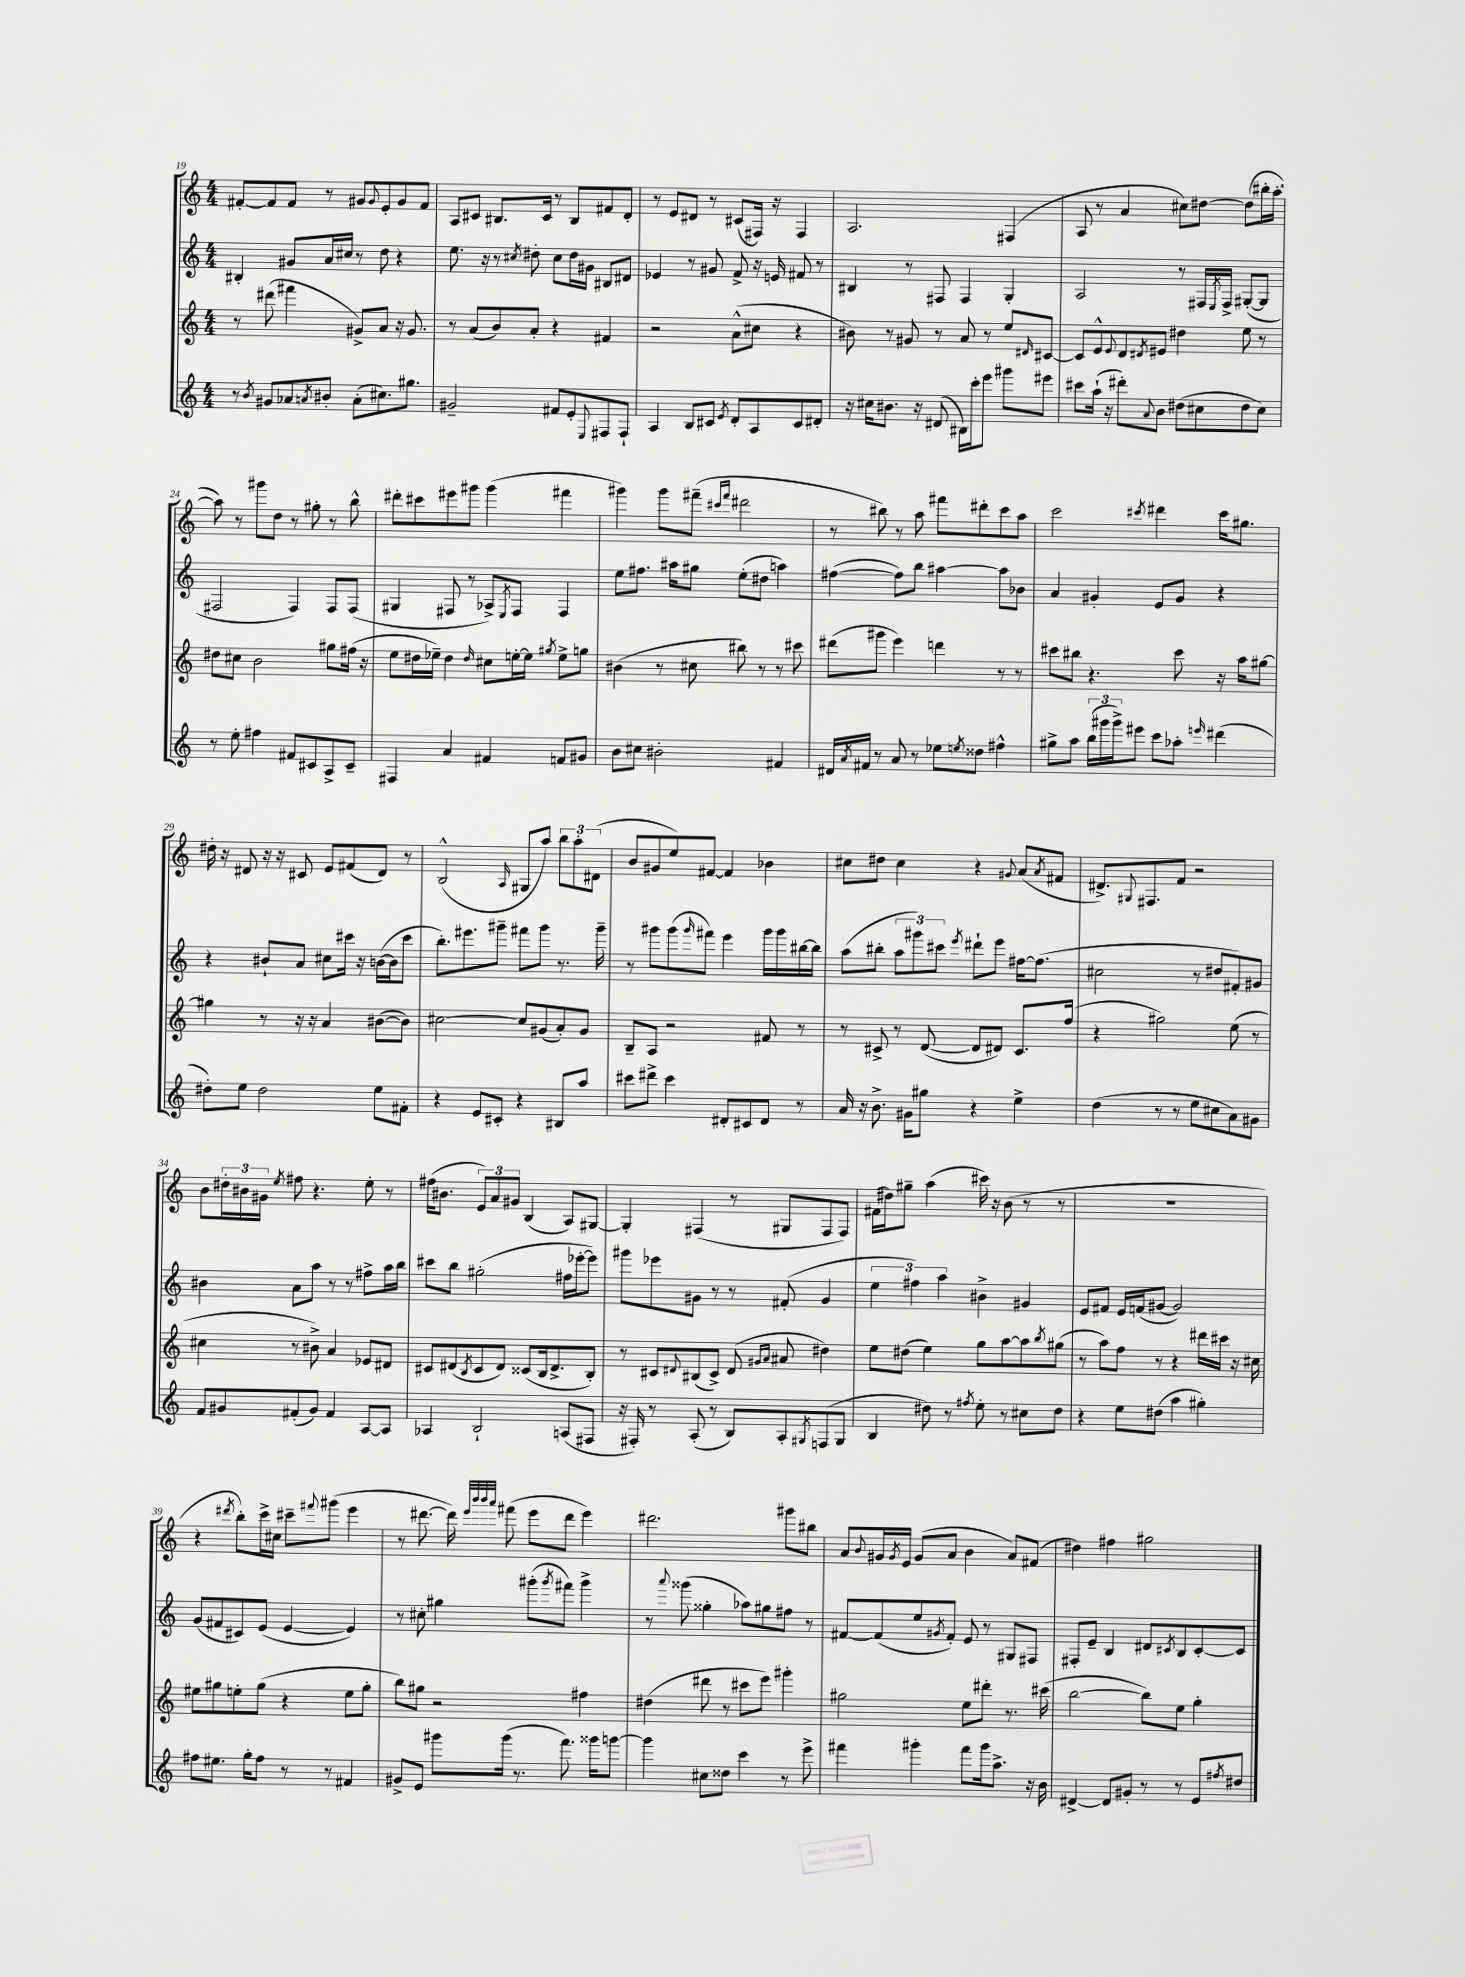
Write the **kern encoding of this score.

**kern	**kern	**kern	**kern
*part4	*part3	*part2	*part1
*staff4	*staff3	*staff2	*staff1
*clefG2	*clefG2	*clefG2	*clefG2
*k[]	*k[]	*k[]	*k[]
*M4/4	*M4/4	*M4/4	*M4/4
=19	=19	=19	=19
8r	8r	4B#X'/	[8f#X'/L
8qb/	.	.	.
8g#X/L	(8ddd#X\	.	8f#/]
8a-X/	4fff#X\	8g#X/L	8f#/J
8qan/	.	.	.
8b#X'/J	.	16a/L	8r
.	.	16cc#X/JJ	.
(8a'\L	8g#X^/L)	8r	8g#X/L
.	.	.	8qqg#/
8.cc#X\)	8a/J	8dd\	8e'/
.	16r	4r	8g#/
8.gg#X\J	8.g#/	.	.
.	.	.	8f#/J
=20	=20	=20	=20
2g#X~/	8r	8.ee\	8A/L
.	(8a/L	.	8c#X/J
.	.	16r	.
.	8b/)	8r	8.B#X/L
.	.	8qcc#X/	.
.	8a'/J	8dd#X'\	.
.	.	.	16c#/Jk
8f#X/L	4r	8cc#\L	8r
8e'/	.	16dd#\L	8B#/L
.	.	16g#X\JJ	.
8qqE/	.	.	.
8F#X/	4f#X/	8B#X/L	8f#X/
8F#`/J	.	8d#X/J	8d'/J
=21	=21	=21	=21
4A/	2r	4e-X/	8r
.	.	.	8e/L
8B/L	.	8r	8d#X/J
8c#X/J	.	8g#X/	8r
8qe/	.	.	.
8d'/L	(8a^^\L	8f^/	(8c#X/L
8A/	8cc#X\J	16r	16F#X/Jk)
.	.	16en/	16r
8c#/	4r	8f#X/	4F#/
8d#X'/J	.	8r	.
=22	=22	=22	=22
16r	8b#X\)	4B#X/	2.A/
16cc#X\KL	.	.	.
8.b#X\J	8r	.	.
.	8g#X/	8r	.
16r	.	.	.
(8d#X/	8r	8F#X/	.
16B#X\LL)	8a/	4F#/	.
16ccc'\J	.	.	.
8eee\J	8r	.	.
8ggg#X\L	8ee/L	4G'/	(4F#X/
.	16qqd#X/	.	.
8eee#X\J	[8c#X/J	.	.
=23	=23	=23	=23
8ccc#X\L	8c#/L]	2A/	8A/
(16aa`\Jk	8e^^/	.	8r
16r	.	.	.
.	8qqe/	.	.
8ddd#X'\L)	8d/	.	4a/
8qqa/	8qd#X/	.	.
8b\J	8e#X/J	.	.
(8dd#X\L	4dd#X\	8r	8cc#X\L)
8cc#X\	.	16F#X/LL	[8dd#X\J
.	.	8qE/	.
.	.	16F#^/JJ	.
8dd#\	8ee\	([8G#X'/L	(8dd#\L]
8cc#\J)	8r	8G#/J]	16bb#X'\L
.	.	.	[16aa'\JJ
!!LO:LB:g=z
=24	=24	=24	=24
8r	8dd#X\L	2F#X/	8aa\])
8ee'\	8cc#X\J	.	8r
4ff#X\	2b\	.	8ggg#X\L
.	.	.	8dd\J
8f#X/L	.	4F#/)	8r
8c#X/	.	.	8gg#X'\
8A^/	8gg#X\L	8F#/L	8r
8c#~/J	(16ff#X\Jk	(8F#/J	8bb^^\
.	16r	.	.
=25	=25	=25	=25
4F#X/	8ee\L	4G#X/	8ddd#X'\L
.	16dd#X\L	.	8ccc#X\
.	16ee-X~\JJ)	.	.
4a/	4dd#\	8F#X/	8eee#X\
.	.	8r	8ggg#X\J
.	16qqdd#/	.	.
4f#X/	8cc#X\L	8A-X^/L)	(4ggg#\
.	.	8qE/	.
.	[16een'\L	8F#/J	.
.	16ee\JJ]	.	.
.	8qgg#X/	.	.
8fn/L	8ee^\L	4F#/	4fff#X\
8g#X/J	8ggn\J	.	.
=26	=26	=26	=26
8b\L	(4b#X\	8ee\L	4ggg#X\)
8cc#X\J	.	8.ff#X\J	.
2b#X'\	8r	.	8ggg#\L
.	.	16aa#X\KL	.
.	8cc#X\	8gg#X\J	(8fff#X~\J
.	.	.	16qqccc#X/LL
.	.	.	16qqfff#/JJ
.	8bb#X\)	(8ee'\L	2ddd#X\
.	8r	8dd#X\J	.
4f#X/	8r	4aan\)	.
.	8ccc#X\	.	.
=27	=27	=27	=27
16d#X/LL	(8ddd#X\L	([4ff#X\	8r
8qa/	.	.	.
16f#X/JJ	.	.	.
8r	8ggg#X\J	.	8bb#X\)
8a/	4eee\)	8ff#\L])	8r
8r	.	8bb\J	8aa\
8ee-X\L	4dddn\	[4aa#X\	8fff#X\L
8qeen/	.	.	.
8dd##X\J	.	.	8ddd#X'\
4ff#X^^\	8r	8aa#\L]	8ccc\
.	8r	8b-X\J	8aa\J
=28	=28	=28	=28
8gg#X^\L	8ccc#X\L	4a/	2ccc\
8aa\J	8bb#X\J	.	.
(24bb\LL	4.r	4g#X'/	.
24ggg#X\	.	.	.
24ggg#^\J)	.	.	.
8eee#X\J	.	.	.
.	.	.	8qccc#X/
8ccc\L	.	8e/L	4ddd#X\
8aa-X'\J	8ccc#\	8g#/J	.
16qqeeen/	.	.	.
(4ddd#X\	16r	4r	16ccc#\KL
.	16aa\KL	.	8.gg#X\J
.	[8gg#X\J	.	.
!!LO:LB:g=z
=29	=29	=29	=29
8dd#X'\L)	4gg#X\]	4r	16dd#X'\
.	.	.	16r
8ee\J	.	.	8d#X/
2dd#\	8r	8b#X`/L	16r
.	.	.	16r
.	16r	8a/J	8c#X/
.	16r	.	.
.	4a/	8cc#X\L	8e/L
.	.	16ccc#X\Jk	(8f#X/
.	.	16r	.
8ee\L	([8b#X\L	([16bn\LL	8d#/J)
.	.	16b\J]	.
8f#X'\J	8b#\J])	8ccc#\J	8r
=30	=30	=30	=30
4r	[2cc#X\	8.bb'\L)	(2B^^/
.	.	8.eee#X\	.
8e/L	.	.	.
8c#X'/J	.	8ggg#X~\J	.
.	.	.	16qqA/
4r	8cc#/L]	8fff#X\L	8G#X/L
.	(8g#X/	8ggg#\J	8aa/J)
8B#X/L	8a'/)	8.r	12bb\L
.	.	.	12aa'\
8aa/J	8g#/J	.	.
.	.	.	(12d#X\J
.	.	16ggg#~\	.
=31	=31	=31	=31
8ccc#X\L	8B~/L	8r	8b/L
8ddd#X^\J	8A/J	8ggg#X\L	8g#X/
4ccc#\	2r	(8ggg#\	8ee/)
.	.	16qqggg#/	.
.	.	8fff#X\J)	[8f#X/J
8d#X'/L	.	4eee\	4f#/]
8c#X/	.	.	.
8d#/J	8f#X/	16ggg#\LL	4b-X\
.	.	16ggg#\	.
8r	8r	[16bb#X\	.
.	.	16bb#\JJ]	.
=32	=32	=32	=32
16a/	8r	(8aa\L	8cc#X\L
16r	.	.	.
8.b^\	8c#X^/	8bb#X'\J	8dd#X\J
.	8r	12aa\L	4cc#\
16g#X\KL	.	.	.
.	.	12ggg#X\)	.
8gg#X\J	([8d/	.	.
.	.	12ccc#X\J	.
.	.	8qeee/	.
4r	8d/L]	8ddd#X`\L	4r
.	8d#X/J)	8eee\J	.
.	.	.	8qqg#X/
4ee^\	8.c#/L	[16ff#X\KL	(8a/L
.	.	(8.ff#\J]	.
.	.	.	8qa/
.	.	.	8f#X/J
.	(16ff/Jk	.	.
=33	=33	=33	=33
(4dd\	4r	2cc#X\	8.d#X^/L)
.	.	.	8qqG#X/
.	.	.	8.F#X/
8r	2gg#X\)	.	.
8r	.	.	8f/J
8ee\L	.	8r	2r
8cc#X\	.	8dd#X/L	.
8a\)	(8ee\	8f#X'/)	.
8g#X\J	8r	8g#X/J	.
!!LO:LB:g=z
=34	=34	=34	=34
8f/L	4cc#X\	4b#X\	8b\L
8g#X/	.	.	24dd#X'\L
.	.	.	24b#X\
.	.	.	24g#X\JJ
.	.	.	8qee/
(8f#X'/	8r	8a\L	8ff#X\
8g#/J)	8b#X^\)	8aa\J	4.r
4f#/	4a/	8r	.
.	.	8r	.
[8A/L	8e-X/L	8ff#X^\L	8ee'\
8A/J]	8d#X/J	16aa\L	8r
.	.	16bb\JJ	.
=35	=35	=35	=35
4A-X/	8c#X/L	8ccc#X\L	(16ff#X\KL
.	.	.	8.b#X\J
.	(8d#X/	8bb\J	.
.	8qB/	.	.
2B`/	8c#/	(2gg#X'\	12e/L)
.	.	.	12a/
.	8d#/J)	.	.
.	.	.	12g#X/J
.	(8c##X/L	.	(4B/
.	16B/k	.	.
.	8.d#^/	.	.
(8An/L	.	16ff#X\LL	8A/L)
.	.	[16eee-X'\J	.
8F#X/J	8B'/J)	8eee-\J])	[8G#X/J
=36	=36	=36	=36
16r	8r	8ggg#X\L	4G#'/]
16F#X'/)	.	.	.
8r	8c#X/L	8eee-X\	.
.	8qqd#X/	.	.
(8A'/	(8B#X/	8g#X\J	(4F#X/
8r	8c#^/J)	8r	.
8B/L)	(8d#/	8r	8r
.	16qqg#X/LL	.	.
.	16qqa/JJ	.	.
8A'/	8a#X/	(8f#X'/	8G#X/L
8qG#X/	.	.	.
(8Fn/	4dd#X\)	4g#/	8F#/
8G#/J	.	.	8F#/J)
=37	=37	=37	=37
4B/	8ee\L	6ee\	(16f#X\LL
.	.	.	16dd#X\J)
.	(8dd#X\J	.	8gg#X~\J
.	.	6ff#X\)	.
8dd#X\)	4ee\)	.	(4aa\
.	.	6aa\	.
8r	.	.	.
8qff#X/	.	.	.
8ee'\	8gg\L	4b#X^\	16ccc#X\)
.	.	.	16r
8r	[8aa\	.	(8b\
8cc#X\L	8aa\]	4g#X/	8r
.	8qbb/	.	.
8dd#\J	(8gg#X\J	.	8r
=38	=38	=38	=38
4r	8r	8e/L	1r
.	8aa\L)	8f#X/J	.
8ee\L	8ff\J	16e/LL	.
.	.	(16fn/J	.
(8dd#X\J	8r	[8g#X/J	.
4aa\	4r	2g#/])	.
4gg#X'\)	16ddd#X\LL	.	.
.	16ccc#X\JJ	.	.
.	16r	.	.
.	16cc#X\	.	.
!!LO:LB:g=z
=39	=39	=39	=39
8ff#X\L	8ee#X\L	(8g/L	4r
8.ee#X\J	8gg#X\	8f#X/	.
.	.	.	8qddd#X/
.	8een'\	8c#X/)	8bb'\L)
16gg'\KL	.	.	.
8ff#\J	(8gg#\J	(8e/J	16ccc^\L
.	.	.	16cc#X\JJ
8r	4r	[4e/	8ccc#X~\L
.	.	.	8qqfff#X/
8r	.	.	(8ggg#X\J
4f#X/	8ee\L	4e/])	4eee\
.	8gg#'\J	.	.
=40	=40	=40	=40
8g#X^/L	8bb\L)	8r	8r
8e/J	8gg#X\J	8cc#X'\	[8.ddd#X\
8ggg#X\L	2r	4gg#X\	.
.	.	.	16ddd#\])
.	.	.	32qqeee/LLL
.	.	.	32qqbbb/
.	.	.	32qqbbb/
.	.	.	32qqaaa/JJJ
(16ggg#\Jk	.	.	(8fff#X\
8.r	.	.	.
.	.	(8ggg#X'\L	8eee\L
.	.	8qggg#/	.
8.fff\)	.	8fff#X\J)	8ddd#\J
.	4ff#X\	4ggg#^\	4eee\)
16ggg##X\KL	.	.	.
[8gggn\J	.	.	.
=41	=41	=41	=41
4ggg\]	(4dd#X\	8r	2.ddd#X\
.	.	8qqaaa/	.
.	.	(8ggg##X\	.
8cc#X\L	8ddd#X\	4gg##X'\	.
8dd##X\J	8r	.	.
4ccc\	8ccc#X\L	8aa-X\L)	.
.	8eee\J)	8gg#X\	.
8r	4ggg#X'\	8ff#X\J	8ggg#X\L
8eee^\	.	8r	8bb#X\J
=42	=42	=42	=42
4fff#X\	2gg#X\	[8f#X/L	8a/L
.	.	.	8qqb/
.	.	(8f#/]	16g#X/L
.	.	.	8qg#/
.	.	.	16e/JJ
4ggg#X'\	.	8ee/	(8g#/L
.	.	8qg#X/	.
.	.	8f#'/J)	8a/J
8fff#\L	8ee\L	8e/	4b\
16ggg#\k	8ddd#X'\J	8r	.
8.aa^\J	.	.	.
.	8.r	8G#X/L	8a/L)
16r	.	8F#X/J	(8f#X/J
16b\	(16ccc#X\	.	.
=43	=43	=43	=43
[4d#X^/	[2bb\	8F#X'/L	4dd#X\)
.	.	8e~/J	.
8d#/L]	.	4B/	4ff#X\
8g#X'/J	.	.	.
8r	8bb\L])	8d#X/L	2gg#X\
.	.	8qc#X/	.
8r	8ee\J	8B/	.
8e/L	4gg'\	[8c#'/	.
8qff#X/	.	.	.
8dd#X/J	.	8c#/J]	.
==	==	==	==
*-	*-	*-	*-
